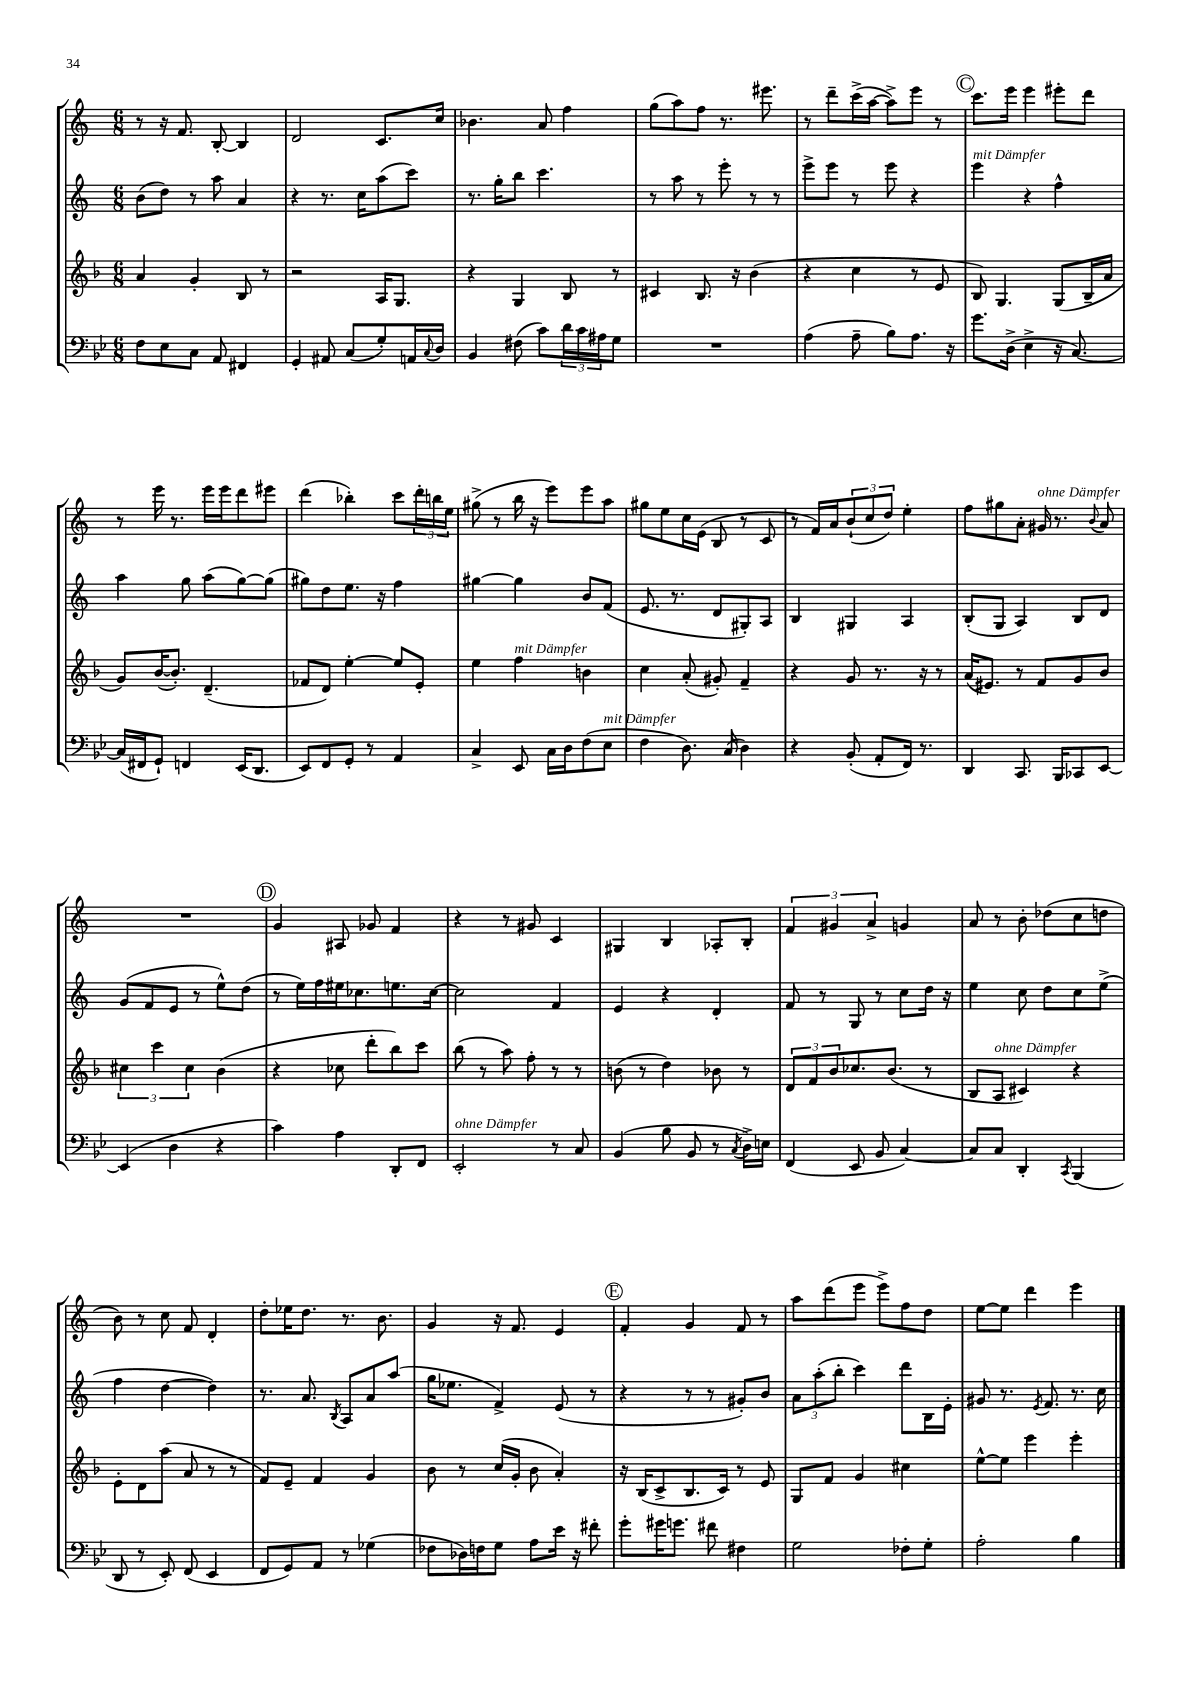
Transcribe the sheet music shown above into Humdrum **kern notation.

**kern	**kern	**kern	**kern
*staff4	*staff3	*staff2	*staff1
*clefF4	*clefG2	*clefG2	*clefG2
*k[b-e-]	*k[b-]	*k[]	*k[]
*M6/8	*M6/8	*M6/8	*M6/8
8F	4a	(8b	8r
8E-	.	8dd)	16r
.	.	.	8.f
8C	4g'	8r	.
8AA	.	8aa	[8B'
4FF#	8B-	4a	4B]
.	8r	.	.
=	=	=	=
4GG'	2r	4r	2d
8AA#	.	8.r	.
(8C	.	.	.
.	.	16cc	.
8G')	16A	(8aa	8.c
.	8.G	.	.
16AA	.	8ccc)	.
8qqC	.	.	.
16D	.	.	16cc
=	=	=	=
4BB-	4r	8.r	4.b-
.	.	16gg'	.
(8F#	4G	8bb	.
8c)	.	4.ccc	8a
24d	8B-	.	4ff
24c	.	.	.
24A#	.	.	.
8G	8r	.	.
=	=	=	=
2.r	4c#	8r	(8gg
.	.	8aa	8aa)
.	8.B-	8r	8ff
.	.	8eee'	8.r
.	16r	.	.
.	(4b-	8r	.
.	.	.	8.eee#
.	.	8r	.
=	=	=	=
(4A	4r	8eee^	8r
.	.	8eee	8ddd~
8A~	4cc	8r	(16ccc^
.	.	.	[16aa
8B-)	.	8eee	8aa^])
8.A	8r	4r	8eee
.	8e	.	8r
16r	.	.	.
=	=	=	=
8.g	8B-)	4eee	8.ccc
.	4.G	.	.
(16D^	.	.	16eee
4E-^	.	4r	4eee
16r	(8G	4ff^^	8eee#'
[8.C)	.	.	.
.	16B-~	.	8ddd
.	16a	.	.
=	=	=	=
(16C]	8g)	4aa	8r
16FF#	.	.	.
8GG`)	([16b-	.	16eee
.	8.b-'])	.	8.r
4FF	.	8gg	.
.	(4.d~	(8aa	16eee
.	.	.	16eee
(16EE-	.	[8gg)	8ddd
8.DD	.	.	.
.	.	(8gg]	8eee#
=	=	=	=
8EE-)	8f-	8gg#)	(4ddd
8FF	8d)	8dd	.
8GG'	[4ee'	8.ee	4bb-')
8r	.	.	.
.	.	16r	.
4AA	8ee]	4ff	8ccc
.	8e'	.	24ddd'
.	.	.	24bb
.	.	.	24ee
=	=	=	=
4C^	4ee	[4gg#	(8gg#^
.	.	.	8r
8EE-	4ff	4gg#]	16bb
.	.	.	16r
16C	.	.	8eee)
16D	.	.	.
(8F	4b	8b	8eee
8E-	.	(8f	8aa
=	=	=	=
4F	4cc	8.e	8gg#
.	.	.	8ee
.	.	8.r	.
8.D)	(8a'	.	16cc
.	.	.	(16e
.	8g#')	8d	8B
(16C	.	.	.
4D)	4f~	8G#')	8r
.	.	8A	8c
=	=	=	=
4r	4r	4B	8r
.	.	.	16f)
.	.	.	16a
(8BB-'	8g	4G#	(12b`
.	.	.	12cc
8AA'	8.r	.	.
.	.	.	12dd)
16FF)	.	4A	4ee'
8.r	16r	.	.
.	8r	.	.
=	=	=	=
4DD	(16a	(8B'	8ff
.	8.e#)	.	.
.	.	8G	8gg#
8.CC	8r	4A)	8a'
.	8f	.	16g#
16BBB-	.	.	8.r
8CC-	8g	8B	.
.	.	.	8qqb
[8EE-	8b-	8d	8a
=	=	=	=
(4EE-]	6cc#	(8g	2.r
.	.	8f	.
.	6ccc	.	.
4D	.	8e	.
.	6cc#	.	.
.	.	8r	.
4r	(4b-	8ee^^)	.
.	.	(8dd	.
=	=	=	=
4c)	4r	8r	4g
.	.	16ee)	.
.	.	16ff	.
4A	8cc-	16ee#	8A#
.	.	8.cc-	.
.	8ddd'	.	8g-
8DD'	8bb-)	8.ee	4f
8FF	8ccc	.	.
.	.	[16cc-	.
=	=	=	=
2EE-'	(8bb-	2cc-]	4r
.	8r	.	.
.	8aa)	.	8r
.	8ff'	.	8g#
8r	8r	4f	4c
8C	8r	.	.
=	=	=	=
(4BB-	(8b	4e	4G#
.	8r	.	.
8B-	4dd)	4r	4B
8BB-	.	.	.
8r	8b-	4d'	8A-'
8qC	.	.	.
16D^)	8r	.	8B'
16E	.	.	.
=	=	=	=
(4FF	12d	8f	6f
.	12f	.	.
.	.	8r	.
.	12b-	.	6g#
8EE-	8.cc-	8G	.
.	.	.	6a^
8BB-	.	8r	.
.	(8.b-	.	.
[4C)	.	8cc	4g
.	8r	16dd	.
.	.	16r	.
=	=	=	=
8C]	8B-	4ee	8a
8C	8A	.	8r
4DD'	4c#)	8cc	8b'
.	.	8dd	(8dd-
8qCC	.	.	.
(4BBB-	4r	8cc	8cc
.	.	(8ee^	8dd
=	=	=	=
8DD	8e'	4ff	8b)
8r	8d	.	8r
8EE-')	(8aa	[4dd	8cc
(8FF	8a	.	8f
4EE-	8r	4dd])	4d'
.	8r	.	.
=	=	=	=
8FF	8f)	8.r	8dd'
8GG)	8e~	.	16ee-
.	.	8.a	8.dd
8AA	4f	.	.
.	.	8qB	.
8r	.	8A	8.r
(4G-	4g	8a	.
.	.	.	8.b
.	.	(8aa	.
=	=	=	=
8F-	8b-	16gg	4g
.	.	8.ee-	.
16D-)	8r	.	.
16F	.	.	.
8G	(16cc	4f^)	16r
.	16g'	.	8.f
8A	8b-	.	.
16e-	4a')	(8e	4e
16r	.	.	.
8f#'	.	8r	.
=	=	=	=
8g'	16r	4r	4f'
.	(16B-	.	.
16g#	8c^	.	.
8.g	.	.	.
.	8.B-	8r	4g
8f#	.	8r	.
.	16c)	.	.
4F#	8r	8g#')	8f
.	8e	8b	8r
=	=	=	=
2G	8G	12a	8aa
.	.	(12aa'	.
.	8f	.	(8ddd
.	.	12bb'	.
.	4g	4ccc)	8eee
.	.	.	8eee^)
8F-'	4cc#	8ddd	8ff
8G'	.	16B	8dd
.	.	16e'	.
=	=	=	=
2A'	[8ee^^	8g#	[8ee
.	8ee]	8.r	8ee]
.	4eee	.	4ddd
.	.	8qe	.
.	.	8.f	.
4B-	4eee'	8.r	4eee
.	.	16cc	.
==	==	==	==
*-	*-	*-	*-
